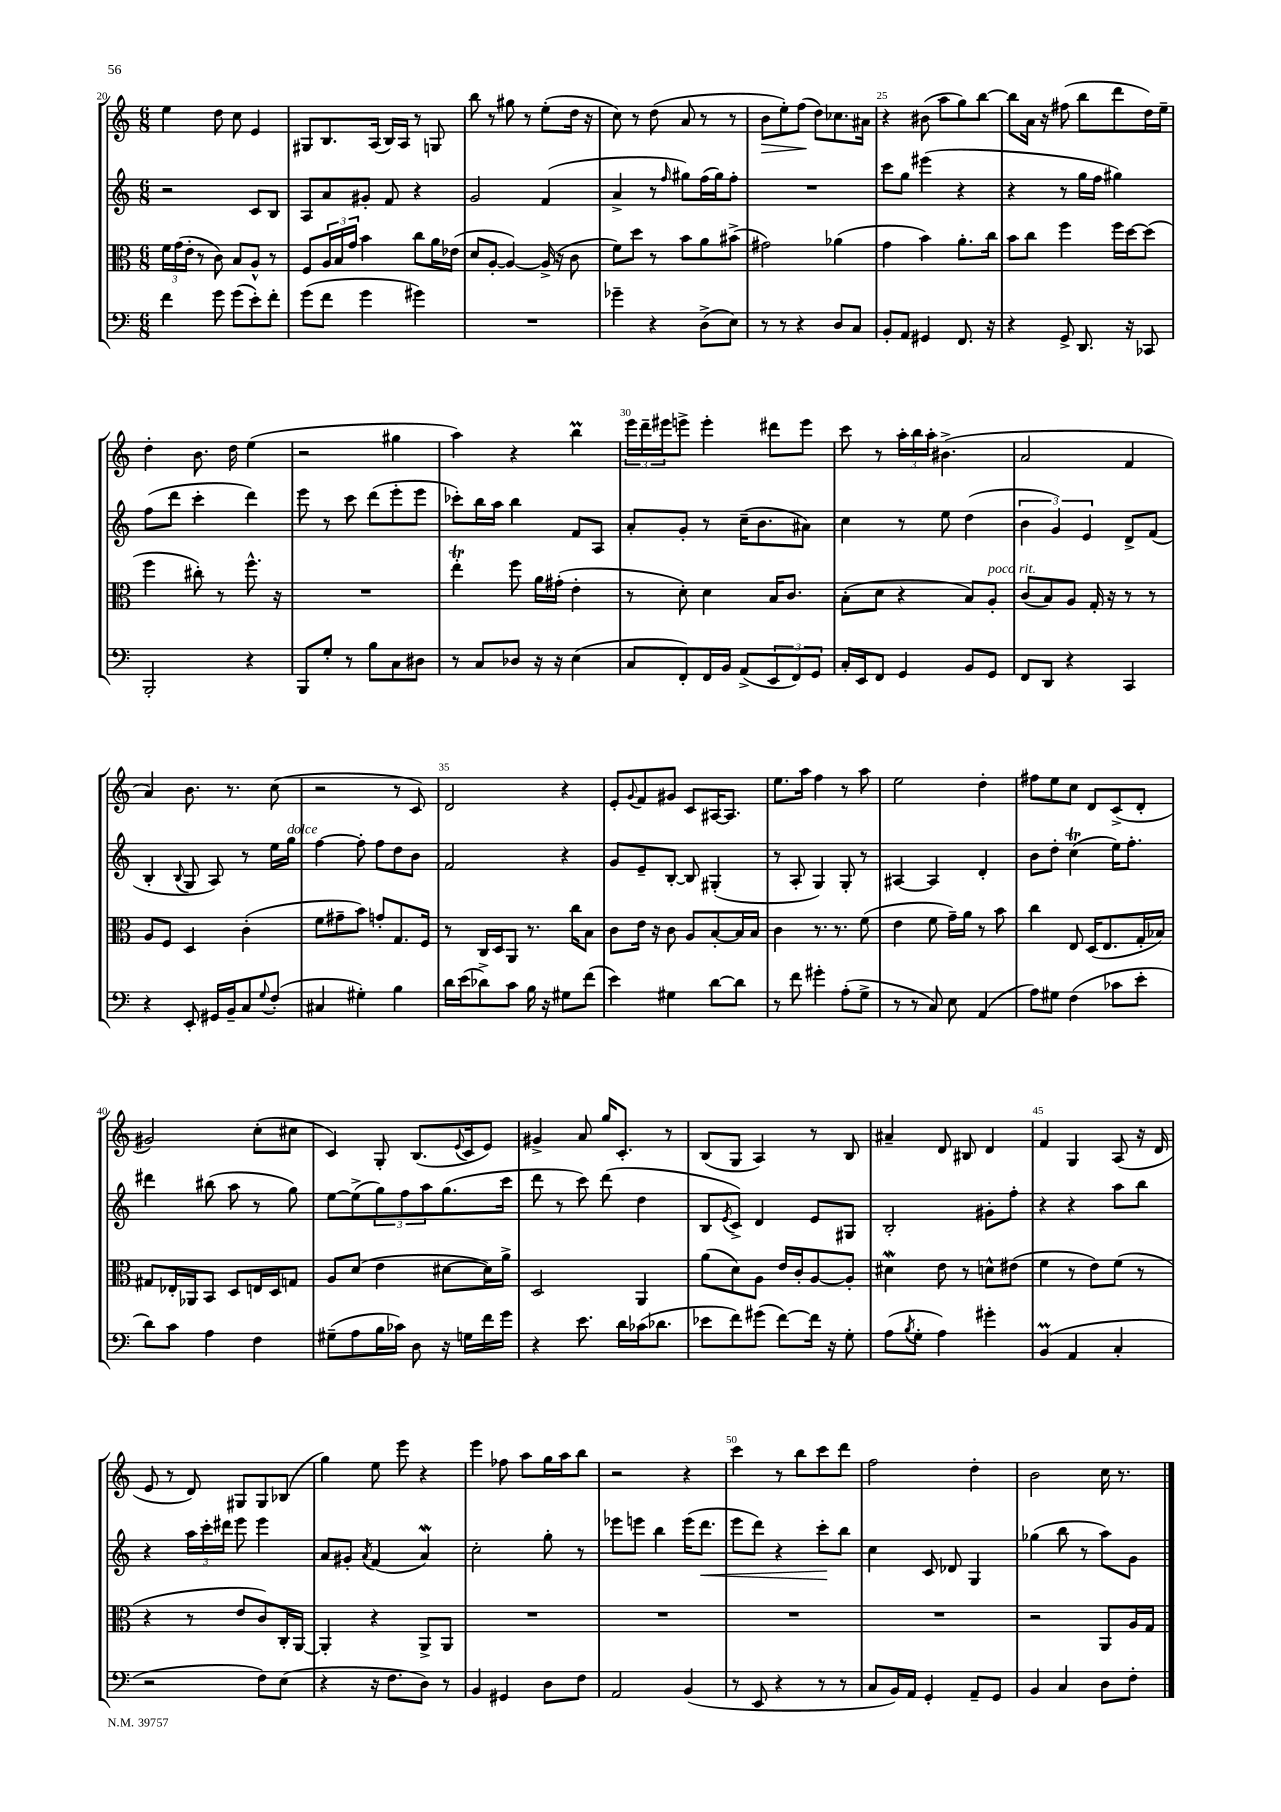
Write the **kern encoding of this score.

**kern	**kern	**kern	**dynam	**kern	**dynam
*part4	*part3	*part2	*part2	*part1	*part1
*staff4	*staff3	*staff2	*staff2	*staff1	*staff1
*clefF4	*clefC3	*clefG2	*	*clefG2	*
*k[]	*k[]	*k[]	*	*k[]	*
*M6/8	*M6/8	*M6/8	*	*M6/8	*
=20	=20	=20	=20	=20	=20
4f\	24f\LL	2r	.	4ee\	.
.	(24g\	.	.	.	.
.	24e'\JJ	.	.	.	.
.	8r	.	.	.	.
8g\	8c\)	.	.	8dd\	.
(8g\L	8B/L	.	.	8cc\	.
8e'\)	8A^^/J	8c/L	.	4e/	.
8f'\J	8r	8B/J	.	.	.
=21	=21	=21	=21	=21	=21
(8g\L	8F/L	8A/L	.	8G#X/L	.
8f\J	24A/L	8a/	.	8.B/	.
.	24B/	.	.	.	.
.	24g/JJ	.	.	.	.
4g\	4b\	8g#X'/J	.	.	.
.	.	.	.	(16A/Jk	.
.	.	8f/	.	16B/LL)	.
.	.	.	.	16A/JJ	.
4g#X\)	8cc\L	4r	.	8r	.
.	16a\L	.	.	8Gn/	.
.	(16e-X\JJ	.	.	.	.
=22	=22	=22	=22	=22	=22
2.r	8d/L	2g/	.	8bb\	.
.	[8A'/J	.	.	8r	.
.	4A/_)	.	.	8gg#X\	.
.	.	.	.	8r	.
.	(16A^/]	(4f/	.	(8ee'\L	.
.	16r	.	.	.	.
.	8c\	.	.	16dd\Jk	.
.	.	.	.	16r	.
=23	=23	=23	=23	=23	=23
4g-X~\	8f\L)	4a^/	.	8cc\)	.
.	8dd\J	.	.	8r	.
4r	8r	8r	.	(8dd\	.
.	.	16qqff/	.	.	.
.	8b\L	8gg#X\L)	.	8a/	.
(8D^\L	8a\	(16ff\L	.	8r	.
.	.	16gg#\J)	.	.	.
8E\J)	(8b#X^\J	8ff'\J	.	8r	.
=24	=24	=24	=24	=24	=24
!	!	!	!	!	!LO:HP:b
8r	2g#X\)	2.r	.	8b\L	>
8r	.	.	.	8ee'\)	.
4r	.	.	.	(8ff\J	.
.	.	.	.	8dd\L)	]
8D/L	(4a-X\	.	.	8.cc-X\	.
8C/J	.	.	.	.	.
.	.	.	.	16a#X\Jk	.
=25	=25	=25	=25	=25	=25
8BB'/L	4g\	8ccc\L	.	4r	.
8AA/J	.	8gg\J	.	.	.
4GG#X/	4b\)	(4eee#X\	.	(8b#X\	.
.	.	.	.	8aa\L	.
8.FF/	8.a'\L	4r	.	8gg\)	.
.	.	.	.	[8bb\J	.
16r	16cc\Jk	.	.	.	.
=26	=26	=26	=26	=26	=26
4r	8b\L	4r	.	8bb\L]	.
.	8cc\J	.	.	16a\Jk	.
.	.	.	.	16r	.
8GG^/	4ff\	8r	.	(8ff#X\	.
8.DD/	.	16gg\LL	.	8bb\L	.
.	.	16ff\JJ	.	.	.
.	16ff\LL	4gg#X\)	.	8ddd\	.
16r	[16dd\J	.	.	.	.
8CC-X/	(8dd\J]	.	.	16dd\L)	.
.	.	.	.	16ee~\JJ	.
!!LO:LB:g=z
=27	=27	=27	=27	=27	=27
2BBB'/	4ff\	(8ff\L	.	4dd'\	.
.	.	8ddd\J	.	.	.
.	8cc#X'\)	4ccc'\	.	8.b\	.
.	8r	.	.	.	.
.	.	.	.	16dd\	.
4r	8.ff^^\	4ddd\)	.	(4ee\	.
.	16r	.	.	.	.
=28	=28	=28	=28	=28	=28
8BBB/L	2.r	8eee\	.	2r	.
8G'/J	.	8r	.	.	.
8r	.	8ccc\	.	.	.
8B\L	.	(8ddd\L	.	.	.
8C\	.	8eee'\	.	4gg#X\	.
8D#X\J	.	8eee\J	.	.	.
=29	=29	=29	=29	=29	=29
8r	4eet'\	8ccc-X'\L)	.	4aa\)	.
8C/L	.	16bb\L	.	.	.
.	.	16aa\JJ	.	.	.
8D-X/J	8ff\	4bb\	.	4r	.
16r	16a\LL	.	.	.	.
16r	(16g#X'\JJ	.	.	.	.
(4E\	4e'\	8f/L	.	4bbm\	.
.	.	8A/J	.	.	.
=30	=30	=30	=30	=30	=30
8C/L	8r	8a'/L	.	24eee\LL	.
.	.	.	.	24ddd~\	.
.	.	.	.	24eee#X\J	.
8FF'/)	8d'\)	8g'/J	.	8eeen^\J	.
16FF/L	4d\	8r	.	4eee'\	.
16BB/JJ	.	.	.	.	.
(8AA^/L	.	(16cc~\KL	.	.	.
.	.	8.b\	.	.	.
12EE/	16B/KL	.	.	8ddd#X\L	.
.	8.c/J	.	.	.	.
12FF/)	.	.	.	.	.
.	.	8a#X\J)	.	8eee\J	.
12GG/J	.	.	.	.	.
=31	=31	=31	=31	=31	=31
16C'/LL	(8B'\L	4cc\	.	8ccc\	.
16EE/J	.	.	.	.	.
8FF/J	8d\J	.	.	8r	.
4GG/	4r	8r	.	24aa'\LL	.
.	.	.	.	24bb\	.
.	.	.	.	24aa'\JJ	.
.	.	8ee\	.	(4.b#X^\	.
8BB/L	8B/L)	(4dd\	.	.	.
!	!LO:TX:a:i:t=poco rit.	!	!	!	!
8GG/J	8A'/J	.	.	.	.
=32	=32	=32	=32	=32	=32
8FF/L	(8c/L	6b\	.	2a/	.
8DD/J	8B/)	.	.	.	.
.	.	6g/)	.	.	.
4r	8A/J	.	.	.	.
.	.	6e/	.	.	.
.	16G'/	.	.	.	.
.	16r	.	.	.	.
4CC/	8r	8d^/L	.	4f/	.
.	8r	(8f/J	.	.	.
!!LO:LB:g=z
=33	=33	=33	=33	=33	=33
4r	8A/L	4B'/	.	4a/)	.
.	8F/J	.	.	.	.
.	.	8qqB/	.	.	.
8EE'/	4D/	8G/	.	8.b\	.
16GG#X/LL	.	8A/)	.	.	.
16BB~/J	.	.	.	8.r	.
8C/	(4c'\	8r	.	.	.
8qqG/	.	.	.	.	.
(8F'/J	.	16ee\LL	.	(8cc\	.
!	!	!LO:TX:a:i:t=dolce	!	!	!
.	.	16gg\JJ	.	.	.
=34	=34	=34	=34	=34	=34
4C#X/	8f\L	[4ff\	.	2r	.
.	8g#X~\	.	.	.	.
4G#X'\)	8b\J)	8ff'\]	.	.	.
.	8gn'/L	8ff\L	.	.	.
4B\	8.G/	8dd\	.	8r	.
.	.	8b\J	.	8c/)	.
.	16F/Jk	.	.	.	.
=35	=35	=35	=35	=35	=35
16d\LL	8r	2f/	.	2d/	.
(16e\J	.	.	.	.	.
8d-X^\)	16C/LL	.	.	.	.
.	16D/J	.	.	.	.
8c\J	8AA/J	.	.	.	.
16B\	8.r	.	.	.	.
16r	.	.	.	.	.
8G#X\L	.	4r	.	4r	.
.	16cc\KL	.	.	.	.
(8f\J	8B\J	.	.	.	.
=36	=36	=36	=36	=36	=36
4e\)	8c\L	8g/L	.	8e'/L	.
.	.	.	.	8qqg/	.
.	16e\Jk	8e~/	.	8f/	.
.	16r	.	.	.	.
4G#X\	8c\	[8B'/J	.	8g#X/J	.
.	8A/L	8B/]	.	8c/L	.
[8d\L	[8B'/	(4G#X'/	.	[16A#X/K	.
.	.	.	.	8.A#/J]	.
8d\J]	16B/L]	.	.	.	.
.	16B/JJ	.	.	.	.
=37	=37	=37	=37	=37	=37
8r	4c\	8r	.	8.ee\L	.
8f\	.	8A'/	.	.	.
.	.	.	.	16aa\Jk	.
4g#X'\	8.r	4G/)	.	4ff\	.
.	8.r	.	.	.	.
(8A'\L	.	8G'/	.	8r	.
8G^\J	(8f\	8r	.	8aa\	.
=38	=38	=38	=38	=38	=38
8r	4e\	[4A#X/	.	2ee\	.
8r	.	.	.	.	.
8C/)	8f\	4A#/]	.	.	.
8E\	16g~\LL)	.	.	.	.
.	16a\JJ	.	.	.	.
(4AA/	8r	4d'/	.	4dd'\	.
.	8b\	.	.	.	.
=39	=39	=39	=39	=39	=39
8A\L)	4cc\	8b\L	.	8ff#X\L	.
8G#X\J	.	8dd'\J	.	8ee\	.
(4F\	8E/	(4ccT\	.	8cc\J	.
.	(16D/KL	.	.	8d/L	.
.	8.E/	.	.	.	.
8c-X\L	.	16ee\KL)	.	(8c^/	.
.	.	8.ff'\J	.	.	.
8e'\J	16G'/L	.	.	8d'/J	.
.	16B-X/JJ)	.	.	.	.
!!LO:LB:g=z
=40	=40	=40	=40	=40	=40
8d\L)	8G#X/L	4ddd#X\	.	2g#X/)	.
8c\J	16E-X'/L	.	.	.	.
.	16AA-X/J	.	.	.	.
4A\	8BB/J	(8bb#X\	.	.	.
.	8D/L	8aa\	.	.	.
4F\	16En/L	8r	.	(8cc'\L	.
.	16D/J	.	.	.	.
.	8Gn/J	8gg\)	.	8cc#X\J	.
=41	=41	=41	=41	=41	=41
(8G#X~\L	8A/L	[8ee\L	.	4c/)	.
8A\	(8d/J	(8ee^\]	.	.	.
16B\L	4e\	12gg\)	.	8G'/	.
16c-X\JJ)	.	.	.	.	.
.	.	12ff\	.	.	.
8D\	.	.	.	(8.B/L	.
.	.	12aa\	.	.	.
16r	[8d#X\L	(8.gg\	.	.	.
.	.	.	.	8qqe/	.
16Gn\LL	.	.	.	16c/k	.
16f\	16d#\L])	.	.	8e/J)	.
16g\JJ	16a^\JJ	16ccc\Jk	.	.	.
=42	=42	=42	=42	=42	=42
4r	2D/	8ddd\	.	4g#X^/	.
.	.	8r	.	.	.
8.e\	.	8ccc\)	.	8a/	.
.	.	(8ddd\	.	16gg/KL	.
16d\LL	.	.	.	8.c'/J	.
(16c-X\J	4AA/	4dd\	.	.	.
8.d-X\J	.	.	.	.	.
.	.	.	.	8r	.
=43	=43	=43	=43	=43	=43
8e-X\L	(8a\L	8B/L	.	(8B/L	.
.	.	8qe/	.	.	.
8f\)	8d\)	8c^/J)	.	8G/J	.
(8g#X\J	8A\J	4d/	.	4A/)	.
[8f\L)	16e/LL	.	.	.	.
.	16c'/J	.	.	.	.
16f\Jk]	[8A/	8e/L	.	8r	.
16r	.	.	.	.	.
8G'\	8A'/J]	8G#X/J	.	8B/	.
=44	=44	=44	=44	=44	=44
(8A\L	4d#XW\	2B'/	.	4a#X~/	.
8qB/	.	.	.	.	.
8G'\J	.	.	.	.	.
4A\)	8e\	.	.	8d/	.
.	8r	.	.	8B#X/	.
4g#X'\	8dn^^\L	8g#X'\L	.	4d/	.
.	(8e#X\J	8ff'\J	.	.	.
=45	=45	=45	=45	=45	=45
(4BBm/	4f\	4r	.	4f/	.
4AA/	8r	4r	.	4G/	.
.	8e\L)	.	.	.	.
4C'/	(8f\J	8aa\L	.	(8A/	.
.	8r	8bb\J	.	16r	.
.	.	.	.	16d/	.
!!LO:LB:g=z
=46	=46	=46	=46	=46	=46
2r	4r	4r	.	8e/	.
.	.	.	.	8r	.
.	8r	24aa\LL	.	8d/)	.
.	.	24ccc'\	.	.	.
.	.	24ddd#X\JJ	.	.	.
.	8e/L	8eee\	.	8G#X/L	.
8F\L)	8c/)	4eee\	.	8G#/	.
(8E\J	16C'/L	.	.	(8B-X/J	.
.	[16AA/JJ	.	.	.	.
=47	=47	=47	=47	=47	=47
4r	4AA'/]	8a/L	.	4gg\)	.
.	.	8g#X'/J	.	.	.
.	.	8qa/	.	.	.
16r	4r	(4f/	.	8ee\	.
8.F\L	.	.	.	.	.
.	.	.	.	8eee\	.
8D\J)	8AA^/L	4aW/)	.	4r	.
8r	8AA/J	.	.	.	.
=48	=48	=48	=48	=48	=48
4BB/	2.r	2cc'\	.	4eee\	.
4GG#X/	.	.	.	8ff-X\	.
.	.	.	.	8aa\L	.
8D\L	.	8gg'\	.	16gg\L	.
.	.	.	.	16aa\J	.
8F\J	.	8r	.	8bb\J	.
=49	=49	=49	=49	=49	=49
2AA/	2.r	8eee-X\L	.	2r	.
.	.	8eeen\J	.	.	.
.	.	4bb\	.	.	.
(4BB/	.	(16eee\KL	.	4r	.
!	!	!	!LO:HP:b	!	!
.	.	8.ddd\J	<	.	.
=50	=50	=50	=50	=50	=50
8r	2.r	8eee\L	.	4ccc\	.
8EE/	.	8ddd\J)	.	.	.
4r	.	4r	.	8r	.
.	.	.	.	8bb\L	.
8r	.	8ccc'\L	.	8ccc\	.
8r	.	8bb\J	[	8ddd\J	.
=51	=51	=51	=51	=51	=51
8C/L	2.r	4cc\	.	2ff\	.
16BB/L)	.	.	.	.	.
16AA/JJ	.	.	.	.	.
4GG'/	.	8c/	.	.	.
.	.	8d-X/	.	.	.
8AA~/L	.	4G/	.	4dd'\	.
8GG/J	.	.	.	.	.
=52	=52	=52	=52	=52	=52
4BB/	2r	(4gg-X\	.	2b\	.
4C/	.	8bb\	.	.	.
.	.	8r	.	.	.
8D\L	8AA/L	8aa\L)	.	16cc\	.
.	.	.	.	8.r	.
8F'\J	16A/L	8g\J	.	.	.
.	16G/JJ	.	.	.	.
==	==	==	==	==	==
*-	*-	*-	*-	*-	*-
